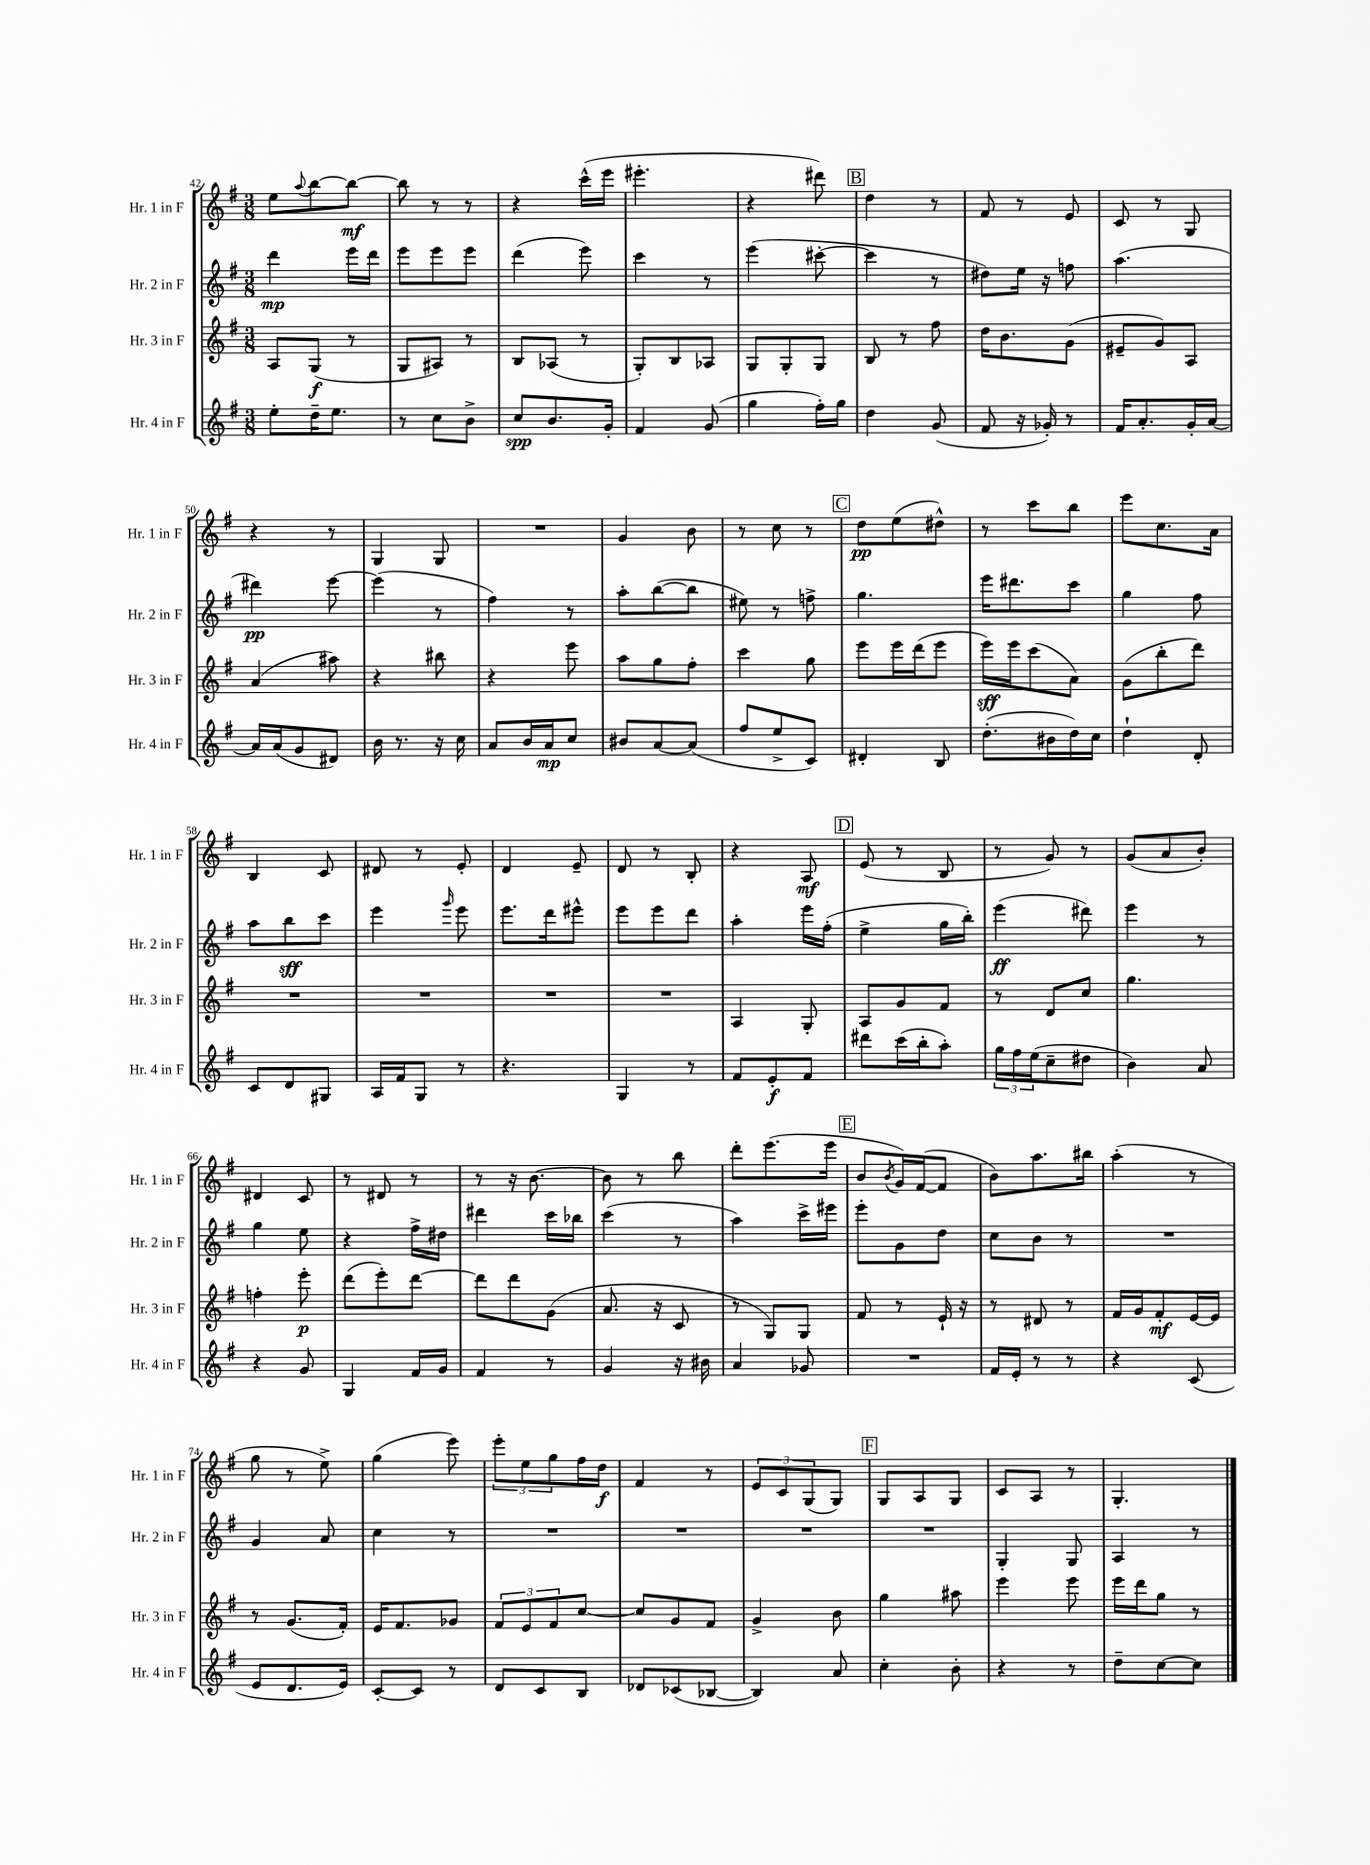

**kern	**dynam	**kern	**dynam	**kern	**dynam	**kern	**dynam
*part4	*part4	*part3	*part3	*part2	*part2	*part1	*part1
*staff4	*staff4	*staff3	*staff3	*staff2	*staff2	*staff1	*staff1
*I"Hr. 4 in F	*	*I"Hr. 3 in F	*	*I"Hr. 2 in F	*	*I"Hr. 1 in F	*
*I'Hr. 4 in F	*	*I'Hr. 3 in F	*	*I'Hr. 2 in F	*	*I'Hr. 1 in F	*
*clefG2	*	*clefG2	*	*clefG2	*	*clefG2	*
*k[f#]	*	*k[f#]	*	*k[f#]	*	*k[f#]	*
*M3/8	*	*M3/8	*	*M3/8	*	*M3/8	*
=42	=42	=42	=42	=42	=42	=42	=42
8ee'\L	.	8A/L	.	4ddd\	mp	8ee\L	.
.	.	.	.	.	.	8qqaa/	.
16dd~\K	.	(8G/J	f	.	.	[8bb\	.
8.ee\J	.	.	.	.	.	.	.
.	.	8r	.	16eee\LL	.	8bb\J_	mf
.	.	.	.	16ddd\JJ	.	.	.
=43	=43	=43	=43	=43	=43	=43	=43
8r	.	8G/L	.	8eee\L	.	8bb\]	.
8cc\L	.	8A#X/J)	.	8eee\	.	8r	.
8b^\J	.	8r	.	8eee\J	.	8r	.
=44	=44	=44	=44	=44	=44	=44	=44
8cc/L	spp	8B/L	.	(4ddd\	.	4r	.
8.b/	.	(8A-X/J	.	.	.	.	.
.	.	8r	.	8eee\)	.	(16ccc^^\LL	.
16g'/Jk	.	.	.	.	.	16eee\JJ	.
=45	=45	=45	=45	=45	=45	=45	=45
4f#/	.	8G'/L)	.	4ccc\	.	4.eee#X'\	.
.	.	8B/	.	.	.	.	.
(8g/	.	8A-X/J	.	8r	.	.	.
=46	=46	=46	=46	=46	=46	=46	=46
4gg\	.	8G/L	.	(4eee\	.	4r	.
.	.	8G'/	.	.	.	.	.
16ff#'\LL)	.	8G/J	.	[8ccc#X'\	.	8ddd#X\)	.
16gg\JJ	.	.	.	.	.	.	.
!!LO:REH:place=s1:t=B
=47	=47	=47	=47	=47	=47	=47	=47
4dd\	.	8B/	.	4ccc#\]	.	4dd\	.
.	.	8r	.	.	.	.	.
(8g/	.	8ff#\	.	8r	.	8r	.
=48	=48	=48	=48	=48	=48	=48	=48
8f#/	.	16dd\KL	.	8dd#X\L)	.	8f#/	.
.	.	8.b\	.	.	.	.	.
16r	.	.	.	16ee\Jk	.	8r	.
16g-X'/)	.	.	.	16r	.	.	.
8r	.	(8g\J	.	8ffn\	.	8e/	.
=49	=49	=49	=49	=49	=49	=49	=49
16f#/KL	.	8e#X~/L	.	(4.aa\	.	8c/	.
8.a'/	.	.	.	.	.	.	.
.	.	8g/)	.	.	.	8r	.
16g'/L	.	8A/J	.	.	.	8G/	.
[16a/JJ	.	.	.	.	.	.	.
!!LO:LB:g=z
=50	=50	=50	=50	=50	=50	=50	=50
16a/LL]	.	(4a/	.	4ddd#X\)	pp	4r	.
(16a/J	.	.	.	.	.	.	.
8g/	.	.	.	.	.	.	.
8d#X/J)	.	8aa#X\)	.	[8eee\	.	8r	.
=51	=51	=51	=51	=51	=51	=51	=51
16b\	.	4r	.	(4eee\]	.	4G/	.
8.r	.	.	.	.	.	.	.
16r	.	8bb#X\	.	8r	.	8G/	.
16cc\	.	.	.	.	.	.	.
=52	=52	=52	=52	=52	=52	=52	=52
8a/L	.	4r	.	4ff#\)	.	4.r	.
16b/L	.	.	.	.	.	.	.
16a/J	mp	.	.	.	.	.	.
8cc/J	.	8eee\	.	8r	.	.	.
=53	=53	=53	=53	=53	=53	=53	=53
8b#X/L	.	8aa\L	.	8aa'\L	.	4g/	.
[8a/	.	8gg\	.	([8bb\	.	.	.
(8a/J]	.	8ff#'\J	.	8bb\J]	.	8b\	.
=54	=54	=54	=54	=54	=54	=54	=54
8ff#/L	.	4ccc\	.	8ee#X\)	.	8r	.
8ee^/	.	.	.	8r	.	8cc\	.
8c/J)	.	8gg\	.	8ffn^\	.	8r	.
!!LO:REH:place=s1:t=C
=55	=55	=55	=55	=55	=55	=55	=55
4d#X'/	.	8eee\L	.	4.gg\	.	8dd\L	pp
.	.	16eee\L	.	.	.	(8ee\	.
.	.	(16ddd\J	.	.	.	.	.
8B/	.	8eee\J	.	.	.	8dd#X^^\J)	.
=56	=56	=56	=56	=56	=56	=56	=56
(8.dd'\L	.	16eee\LL)	sff	16eee\KL	.	8r	.
.	.	16eee\J	.	8.ddd#X\	.	.	.
.	.	(8ccc\	.	.	.	8ccc\L	.
16b#X\L	.	.	.	.	.	.	.
16dd\)	.	8a\J)	.	8ccc\J	.	8bb\J	.
16cc\JJ	.	.	.	.	.	.	.
=57	=57	=57	=57	=57	=57	=57	=57
4dd`\	.	(8g\L	.	4gg\	.	8eee\L	.
.	.	8bb'\	.	.	.	8.cc\	.
8d'/	.	8ddd\J)	.	8ff#\	.	.	.
.	.	.	.	.	.	16a\Jk	.
!!LO:LB:g=z
=58	=58	=58	=58	=58	=58	=58	=58
8c/L	.	4.r	.	8aa\L	.	4B/	.
8d/	.	.	.	8bb\	sff	.	.
8G#X/J	.	.	.	8ccc\J	.	8c/	.
=59	=59	=59	=59	=59	=59	=59	=59
16A/LL	.	4.r	.	4eee\	.	8d#X/	.
16f#/J	.	.	.	.	.	.	.
8G/J	.	.	.	.	.	8r	.
.	.	.	.	16qqggg/	.	.	.
8r	.	.	.	8eee\	.	8e'/	.
=60	=60	=60	=60	=60	=60	=60	=60
4.r	.	4.r	.	8.eee\L	.	4d/	.
.	.	.	.	16ddd\k	.	.	.
.	.	.	.	8eee#X^^\J	.	8e~/	.
=61	=61	=61	=61	=61	=61	=61	=61
4G/	.	4.r	.	8eee\L	.	8d/	.
.	.	.	.	8eee\	.	8r	.
8r	.	.	.	8ddd\J	.	8B'/	.
=62	=62	=62	=62	=62	=62	=62	=62
8f#/L	.	4A/	.	4aa'\	.	4r	.
8e'/	f	.	.	.	.	.	.
8f#/J	.	8G'/	.	16eee\LL	.	8A/	mf
.	.	.	.	(16ff#'\JJ	.	.	.
!!LO:REH:place=s1:t=D
=63	=63	=63	=63	=63	=63	=63	=63
8ddd#X\L	.	8A/L	.	4ee^\	.	(8e/	.
(16ccc\L	.	8g/	.	.	.	8r	.
16bb'\J	.	.	.	.	.	.	.
8aa'\J)	.	8f#/J	.	16gg\LL	.	8B/	.
.	.	.	.	16bb'\JJ)	.	.	.
=64	=64	=64	=64	=64	=64	=64	=64
24gg\LL	.	8r	.	(4eee\	ff	8r	.
24ff#\	.	.	.	.	.	.	.
(24ee\J	.	.	.	.	.	.	.
8cc~\	.	8d/L	.	.	.	8g/)	.
8dd#X\J	.	8cc/J	.	8ddd#X\)	.	8r	.
=65	=65	=65	=65	=65	=65	=65	=65
4b\)	.	4.gg\	.	4eee\	.	(8g/L	.
.	.	.	.	.	.	8a/	.
8a/	.	.	.	8r	.	8b'/J)	.
!!LO:LB:g=z
=66	=66	=66	=66	=66	=66	=66	=66
4r	.	4ffn'\	.	4gg\	.	4d#X/	.
8g/	.	8eee'\	p	8ee\	.	8c/	.
=67	=67	=67	=67	=67	=67	=67	=67
4G/	.	(8ddd\L	.	4r	.	8r	.
.	.	8eee'\)	.	.	.	8d#X/	.
16f#/LL	.	[8ddd\J	.	16ff#^\LL	.	8r	.
16g/JJ	.	.	.	16dd#X\JJ	.	.	.
=68	=68	=68	=68	=68	=68	=68	=68
4f#/	.	8ddd\L]	.	4ddd#X\	.	8r	.
.	.	8ddd\	.	.	.	16r	.
.	.	.	.	.	.	[8.b\	.
8r	.	(8g\J	.	16ccc\LL	.	.	.
.	.	.	.	16bb-X\JJ	.	.	.
=69	=69	=69	=69	=69	=69	=69	=69
4g/	.	8.a/	.	(4ccc\	.	8b\]	.
.	.	.	.	.	.	8r	.
.	.	16r	.	.	.	.	.
16r	.	8c/	.	8r	.	8bb\	.
16b#X\	.	.	.	.	.	.	.
=70	=70	=70	=70	=70	=70	=70	=70
4a/	.	8r	.	4aa\)	.	8ddd'\L	.
.	.	8G/L)	.	.	.	(8.eee\	.
8g-X/	.	8G/J	.	16ccc^\LL	.	.	.
.	.	.	.	16eee#X\JJ	.	16eee\Jk	.
!!LO:REH:place=s1:t=E
=71	=71	=71	=71	=71	=71	=71	=71
4.r	.	8f#/	.	8eee'\L	.	8b/L	.
.	.	.	.	.	.	8qb/	.
.	.	8r	.	8g\	.	16g/L)	.
.	.	.	.	.	.	([16f#/J	.
.	.	16e`/	.	8dd\J	.	8f#/J]	.
.	.	16r	.	.	.	.	.
=72	=72	=72	=72	=72	=72	=72	=72
16f#/LL	.	8r	.	8cc\L	.	8b\L)	.
16e'/JJ	.	.	.	.	.	.	.
8r	.	8d#X/	.	8b\J	.	8.aa\	.
8r	.	8r	.	8r	.	.	.
.	.	.	.	.	.	16bb#X\Jk	.
=73	=73	=73	=73	=73	=73	=73	=73
4r	.	16f#/LL	.	4.r	.	(4aa'\	.
.	.	16g/J	.	.	.	.	.
.	.	8f#'/	mf	.	.	.	.
(8c/	.	[16e/L	.	.	.	8r	.
.	.	16e/JJ]	.	.	.	.	.
!!LO:LB:g=z
=74	=74	=74	=74	=74	=74	=74	=74
8e/L	.	8r	.	4g/	.	8gg\	.
8.d/	.	(8.g/L	.	.	.	8r	.
.	.	.	.	8a/	.	8ee^\)	.
16e/Jk)	.	16f#'/Jk)	.	.	.	.	.
=75	=75	=75	=75	=75	=75	=75	=75
[8c'/L	.	16e/KL	.	4cc\	.	(4gg\	.
.	.	8.f#/	.	.	.	.	.
8c/J]	.	.	.	.	.	.	.
8r	.	8g-X/J	.	8r	.	8eee\)	.
=76	=76	=76	=76	=76	=76	=76	=76
8d/L	.	12f#/L	.	4.r	.	12eee'\L	.
.	.	12e/	.	.	.	12ee\	.
8c/	.	.	.	.	.	.	.
.	.	12f#/	.	.	.	12gg\	.
8B/J	.	[8cc/J	.	.	.	16ff#\L	.
.	.	.	.	.	.	16dd\JJ	f
=77	=77	=77	=77	=77	=77	=77	=77
8d-X/L	.	8cc/L]	.	4.r	.	4f#/	.
(8c-X/	.	8g/	.	.	.	.	.
[8B-X/J	.	8f#/J	.	.	.	8r	.
=78	=78	=78	=78	=78	=78	=78	=78
4B-/])	.	4g^/	.	4.r	.	12e/L	.
.	.	.	.	.	.	12c/	.
.	.	.	.	.	.	(12G/	.
8a/	.	8b\	.	.	.	8G/J)	.
!!LO:REH:place=s1:t=F
=79	=79	=79	=79	=79	=79	=79	=79
4cc'\	.	4gg\	.	4.r	.	8G/L	.
.	.	.	.	.	.	8A/	.
8b'\	.	8aa#X\	.	.	.	8G/J	.
=80	=80	=80	=80	=80	=80	=80	=80
4r	.	4eee\	.	4G'/	.	8c/L	.
.	.	.	.	.	.	8A/J	.
8r	.	8eee\	.	8G/	.	8r	.
=81	=81	=81	=81	=81	=81	=81	=81
8dd~\L	.	16eee\LL	.	4A/	.	4.G'/	.
.	.	16ddd\J	.	.	.	.	.
[8cc\	.	8gg\J	.	.	.	.	.
8cc\J]	.	8r	.	8r	.	.	.
==	==	==	==	==	==	==	==
*-	*-	*-	*-	*-	*-	*-	*-
